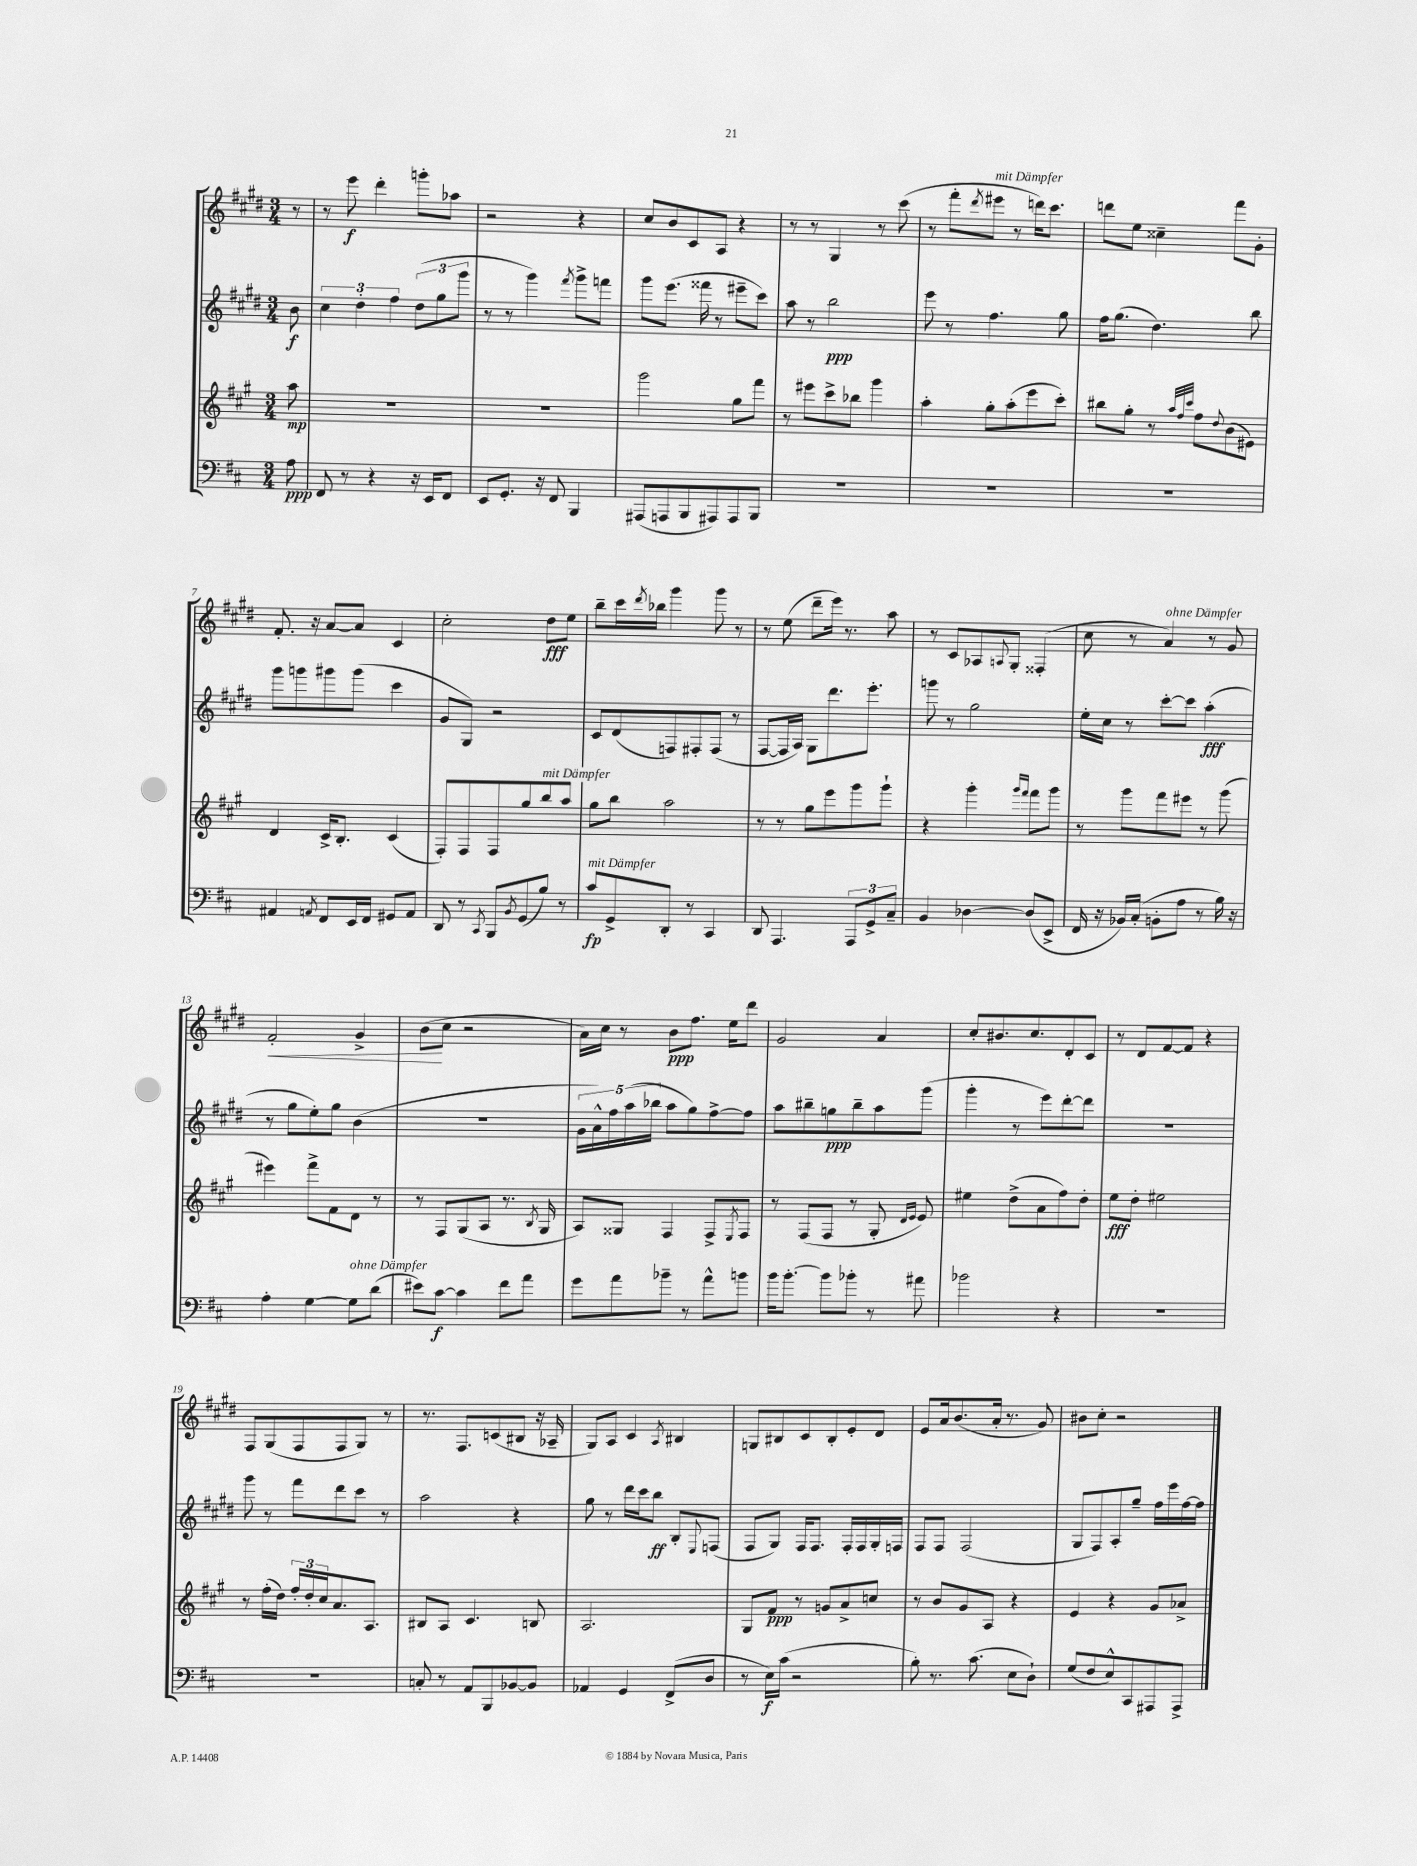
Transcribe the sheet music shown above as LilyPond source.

<<
\new StaffGroup <<
\new Staff = "s0" {
    \clef treble \key e \major \numericTimeSignature \time 3/4 \partial 8
    r8 |
    r8 e'''8\f dis'''4-. g'''8-. aes''8 |
    r2 r4 |
    cis''8 b'8 cis'8 a8 r4 |
    r8 r8 gis4 r8 cis'''8( |
    r8 fis'''8-. \acciaccatura { dis'''8 } eis'''8^\markup { \italic "mit Dämpfer" } r8 d'''16) cis'''8. |
    d'''8 e''8 cisis''4-- fis'''8 gis'8-. |
    fis'8.-. r16 a'8~ a'8 cis'4 |
    cis''2-. dis''8\fff e''8 |
    b''8-- cis'''16 \acciaccatura { dis'''8 } bes''16 gis'''4 gis'''8 r8 |
    r8 e''8( dis'''8-- e'''16) r8. a''8 |
    r8 cis'8 aes8 \appoggiatura { a8 } gis8-. fisis4-.( |
    cis''8 r8 a'4^\markup { \italic "ohne Dämpfer" }) r8 gis'8 |
    fis'2-.\< gis'4-> |
    b'8\!( cis''8 r2 |
    a'16) cis''16 r8 b'8\ppp fis''8. e''16 dis'''8 |
    gis'2 a'4 |
    cis''8-. bis'8. cis''8. dis'8-. cis'8 |
    r8 dis'8 fis'8~ fis'8 r4 |
    fis8 gis8( fis8 fis8 gis8) r8 |
    r8. fis8. c'8( bis8 r16 aes16-- |
    gis8) a8 cis'4 \acciaccatura { a8 } bis4 |
    g8 bis8 cis'8 bis8-. e'8-. dis'8 |
    e'8 a'16 b'8.( a'16-. r8. gis'8) |
    bis'8 cis''8-. r2 \bar "|." |
}
\new Staff = "s1" {
    \clef treble \key e \major \numericTimeSignature \time 3/4 \partial 8
    b'8\f |
    \tuplet 3/2 { cis''4 dis''4-. fis''4 } \tuplet 3/2 { dis''8( gis''8 gis'''8 } |
    r8 r8 gis'''4) \acciaccatura { fis'''8 } gis'''8-> f'''8 |
    gis'''8 e'''8.( fisis'''16 r8 eis'''8-- cis'''8) |
    a''8 r8 b''2\ppp |
    e'''8 r8 fis''4. gis''8 |
    fis''16 gis''8.( dis''4.) b''8 |
    gis'''8 g'''8 gis'''8 gis'''8( cis'''4 |
    gis'8 gis8) r2 |
    cis'8 dis'8( f8) fis8-. fis8( r8 |
    fis8~ fis16 a16) gis8 dis'''8. e'''8.-. |
    g'''8 r8 gis''2 |
    e''16-. cis''16 r8 cis'''8~-. cis'''8 a''4-.\fff( |
    r8 gis''8 e''8-.) gis''8 b'4( |
    r2. |
    \tuplet 5/4 { gis'16 a'16-^) fis''16 a''16( bes''16 } a''8 gis''8) fis''8~-> fis''8 |
    a''8 bis''8-- g''8\ppp bis''8-- a''8 gis'''8( |
    gis'''4-. r8 e'''8) dis'''8~-. dis'''8 |
    R2. |
    gis'''8 r8 fis'''8 dis'''8 cis'''8 r8 |
    a''2 r4 |
    gis''8 r8 dis'''16 cis'''16 b''8\ff b8-. \appoggiatura { e8 } f8( |
    fis8 gis8) fis16 fis8. fis16-. fis16 gis16-. f16 |
    fis8 fis8 fis2( |
    gis8 fis8) a8-. gis''8-- fis''16 e'''16 fis''16~ fis''16 \bar "|." |
}
\new Staff = "s2" {
    \clef treble \key a \major \numericTimeSignature \time 3/4 \partial 8
    a''8\mp |
    R2. |
    R2. |
    gis'''2 gis''8 fis'''8 |
    r8 eis'''8 cis'''8-> bes''8 gis'''4 |
    a''4-. gis''8-. a''8-.( e'''8 cis'''8-.) |
    bis''8 gis''8-. r8 \grace { a''32 fis''32 cis'''32 } fis''8 \appoggiatura { d''8 } b'8( eis'8) |
    d'4 cis'16-> b8.-. cis'4( |
    fis8-.) fis8 fis8 gis''8 b''8^\markup { \italic "mit Dämpfer" } a''8 |
    gis''8 b''8 a''2 |
    r8 r8 gis''8 e'''8 gis'''8 gis'''8-! |
    r4 gis'''4-. \grace { gis'''16 fis'''16 } fis'''8 gis'''8 |
    r8 gis'''8 fis'''8 eis'''8 r8 gis'''8( |
    eis'''4) fis'''8-> fis'8 d'8 r8 |
    r8 fis8 gis8( a8 r8. \acciaccatura { b8 } gis16 |
    a8) gisis8 fis4 fis8-> \acciaccatura { e8 } fis8 |
    r8 fis8( fis8 r8 gis8-. \grace { d'16 e'16 } e'8) |
    eis''4 d''8->( a'8 fis''8) d''8-. |
    e''8\fff d''8-. eis''2 |
    r8 fis''16-.( d''16) \tuplet 3/2 { fis''16-. d''16-. cis''16 } a'8. a8. |
    bis8 a8 cis'4. b8 |
    a2. |
    gis8 fis'8\ppp r8 g'8 a'8-> c''8 |
    r8 b'8 gis'8 a8 r4 |
    e'4 r4 gis'8 aes'8-> \bar "|." |
}
\new Staff = "s3" {
    \clef bass \key d \major \numericTimeSignature \time 3/4 \partial 8
    a8\ppp |
    fis,8 r8 r4 r16 e,16 fis,8 |
    e,8 g,8.-. r16 fis,8 b,,4 |
    ais,,8( a,,8 b,,8 ais,,8) ais,,8 b,,8 |
    R2. |
    R2. |
    R2. |
    ais,4 \acciaccatura { a,8 } fis,8 e,16 fis,16 gis,8 a,8 |
    d,8 r8 \acciaccatura { cis,8 } b,,8 \acciaccatura { b,8 } g,8( b8) r8 |
    cis'8\fp^\markup { \italic "mit Dämpfer" } g,8-> d,8-. r8 cis,4 |
    d,8 a,,4. \tuplet 3/2 { a,,8 g,8-> cis8-- } |
    b,4 des4~ des8( e,8-> |
    fis,16 r16 bes,16) cis16-.( b,8-. a8 r8 b16) r16 |
    a4-. g4~ g8^\markup { \italic "ohne Dämpfer" } d'8( |
    eis'8) cis'8~\f cis'4 fis'8 a'8 |
    g'8 a'8 bes'8-- r8 a'8-^ b'8 |
    b'16 b'8.~-. b'8 bes'8-. r8 ais'8 |
    bes'2 r4 |
    R2. |
    R2. |
    c8-. r8 a,8 b,,8 bes,8~ bes,8 |
    aes,4 g,4 fis,8->( d8 |
    r8 e16\f) cis'16( r2 |
    b8-.) r8. cis'8.( e8 d8-!) |
    g8( fis8 e8-^) cis,8 ais,,8 ais,,8-> \bar "|." |
}
>>
>>
